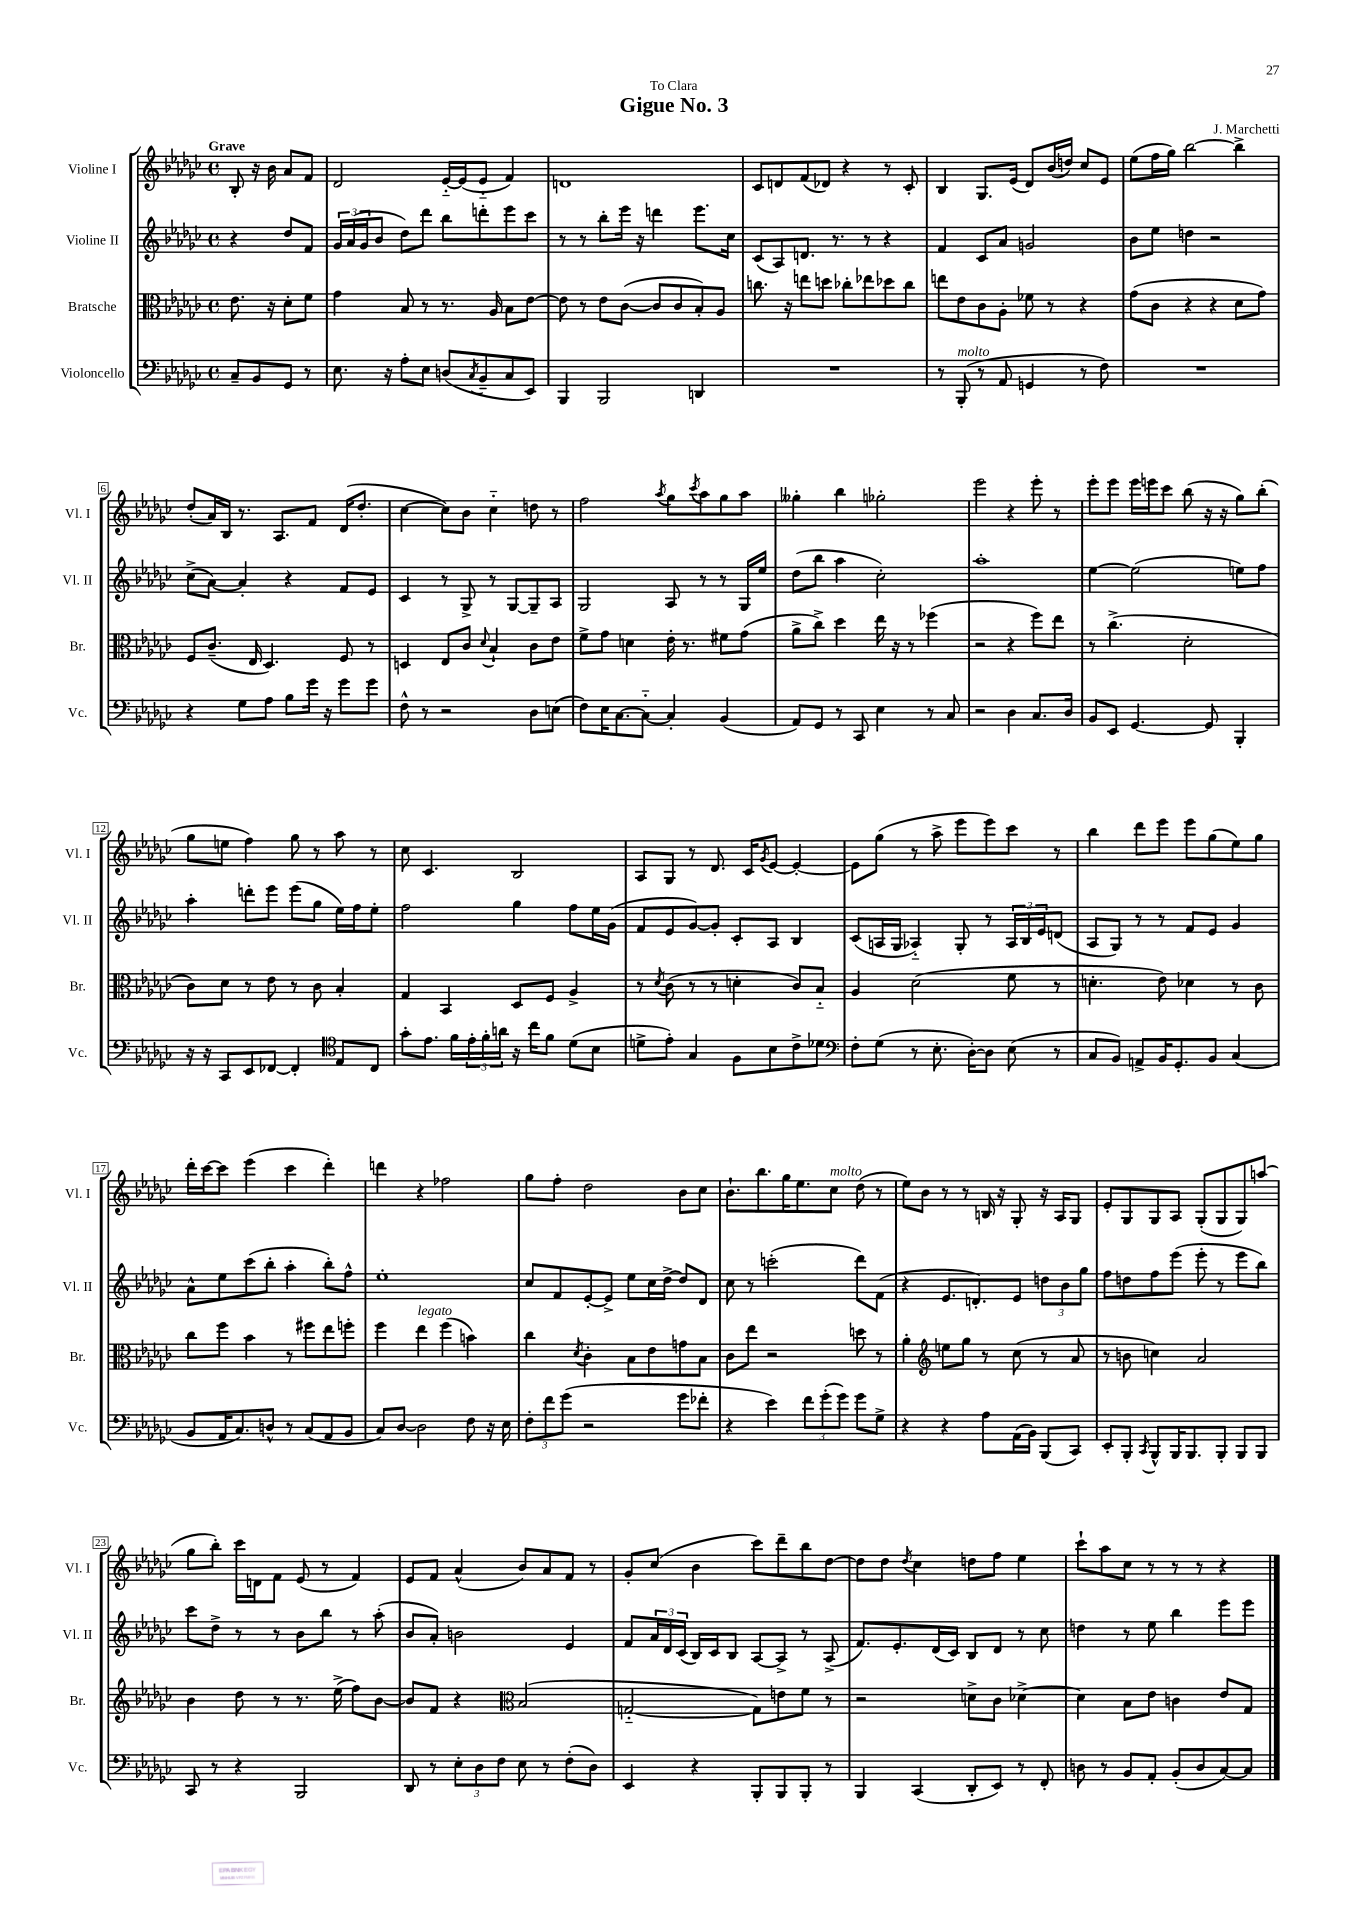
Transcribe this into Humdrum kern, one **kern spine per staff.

**kern	**kern	**kern	**kern
*part4	*part3	*part2	*part1
*staff4	*staff3	*staff2	*staff1
*I"Violoncello	*I"Bratsche	*I"Violine II	*I"Violine I
*I'Vc.	*I'Br.	*I'Vl. II	*I'Vl. I
*clefF4	*clefC3	*clefG2	*clefG2
*k[b-e-a-d-g-c-]	*k[b-e-a-d-g-c-]	*k[b-e-a-d-g-c-]	*k[b-e-a-d-g-c-]
*M4/4	*M4/4	*M4/4	*M4/4
*met(c)	*met(c)	*met(c)	*met(c)
=	=	=	=
!	!	!	!LO:TX:a:B:t=Grave
8C-~/L	8.e-\	4r	8B-'/
8BB-/	.	.	16r
.	16r	.	16b-\
8GG-/J	8d-'\L	8dd-/L	8a-/L
8r	8f\J	8f/J	8f/J
=1	=1	=1	=1
8.E-\	4g-\	24g-/LL	2d-/
.	.	(24a-/	.
.	.	24g-/J	.
.	.	8b-/J	.
16r	.	.	.
8A-'\L	8B-/	8dd-\L)	.
8E-\J	8r	8ddd-\J	.
(8Dn/L	8.r	8bb-\L	[16e-/LL
.	.	.	(16e-/J]
8qC-/	.	.	.
8BB-~/	.	8dddn'\	8e-/J
.	16A-/	.	.
8C-/	8B-\L	8eee-\	4f/)
8EE-/J)	[8e-\J	8ccc-\J	.
=2	=2	=2	=2
4BBB-/	8e-\]	8r	1dn
.	8r	8r	.
2BBB-/	8e-\L	8bb-'\L	.
.	([8c-\J	16eee-\Jk	.
.	.	16r	.
.	8c-/L]	4dddn\	.
.	8c-/	.	.
4DDn/	8B-'/)	8.eee-\L	.
.	8A-/J	.	.
.	.	16cc-\Jk	.
=3	=3	=3	=3
1r	8.ccn\	(8c-/L	8c-/L
.	.	8A-/)	8dn/
.	16r	.	.
.	8een\L	8.dn/J	(8f/
.	8ddn\J	.	8d-X/J)
.	.	8.r	.
.	8cc-X'\L	.	4r
.	8ee-X\	8r	.
.	8dd-X\	4r	8r
.	8cc-\J	.	8c-'/
=4	=4	=4	=4
8r	8een\L	4f/	4B-/
!LO:TX:a:i:t=molto	!	!	!
(8BBB-'/	8e-\	.	.
8r	8c-\	8c-/L	8.G-/L
8AA-/	8A-'\J	8a-/J	.
.	.	.	(16e-/Jk
4GGn/	8f-X\	2gn/	8d-/L)
.	8r	.	(16b-/L
.	.	.	16ddn/JJ)
8r	4r	.	8cc-/L
8F\)	.	.	8e-/J
=5	=5	=5	=5
1r	(8g-\L	8b-\L	(8ee-\L
.	8c-\J	8ee-\J	16ff\L
.	.	.	16gg-\JJ)
.	4r	4ddn\	[2bb-\
.	4r	2r	.
.	8d-\L	.	4bb-^\]
.	8g-\J)	.	.
!!LO:LB:g=z
=6	=6	=6	=6
4r	8F/L	(8cc-^\L	(8dd-'/L
.	(8.c-~/J	[8a-\J)	16a-/L)
.	.	.	16B-/JJ
8G-\L	.	4a-'/]	8.r
.	16E-/	.	.
8A-\J	4.D-/)	.	.
.	.	.	8.A-/L
8B-\L	.	4r	.
16g-\Jk	.	.	8f/J
16r	.	.	.
8g-\L	8F/	8f/L	(16d-/KL
.	.	.	8.dd-'/J
8g-\J	8r	8e-/J	.
=7	=7	=7	=7
8F^^\	4Dn/	4c-/	[4cc-\
8r	.	.	.
2r	8E-/L	8r	8cc-\L])
.	8c-/J	8G-^/	8b-\J
.	8qqd-/	.	.
.	4B-`/	8r	4cc-\
.	.	[8G-/L	.
8D-\L	8c-\L	8G-~/]	8ddn\
(8En\J	8e-\J	8A-/J	8r
=8	=8	=8	=8
8F\L)	8f^\L	2G-/	2ff\
16E-\K	8g-\J	.	.
[8.C-\	.	.	.
.	4dn\	.	.
8C-\J_	.	.	.
.	.	.	8qaa-/
4C-'/]	16e-'\	8A-/	8gg-\L
.	8.r	.	.
.	.	.	8qccc-/
.	.	8r	8aa-\
(4BB-/	8f#X\L	8r	8gg-\
.	(8g-\J	16G-/LL	8aa-\J
.	.	16ee-/JJ	.
=9	=9	=9	=9
8AA-/L)	8a-^\L	(8dd-\L	4gg--X'\
8GG-/J	8cc-^\J)	8bb-\J	.
8r	4dd-\	4aa-\	4bb-\
8CC-/	.	.	.
4E-\	16ee-\	2cc-'\)	2gg-X'\
.	16r	.	.
.	8r	.	.
8r	(4ff-X\	.	.
8C-/	.	.	.
=10	=10	=10	=10
2r	2r	1aa-'	2eee-\
4D-\	4r	.	4r
8.C-/L	8ff\L)	.	8eee-'\
.	8ee-\J	.	8r
16D-/Jk	.	.	.
=11	=11	=11	=11
8BB-/L	8r	[4ee-\	8eee-'\L
8EE-/J	(4.cc-^\	.	8eee-\J
[4.GG-/	.	(2ee-\]	16eee-\LL
.	.	.	16eeen\J
.	.	.	8ccc-\J
.	2d-'\	.	(8bb-\
8GG-/]	.	.	16r
.	.	.	16r
4BBB-'/	.	8een\L)	8gg-\L)
.	.	8ff\J	(8bb-'\J
!!LO:LB:g=z
=12	=12	=12	=12
16r	8c-\L)	4aa-'\	8gg-\L
16r	.	.	.
8CC-/L	8d-\J	.	8een\J
8EE-/	8r	8dddn'\L	4ff\)
[8FF-X/J	8e-\	8eee-\J	.
4FF-'/]	8r	(8eee-\L	8gg-\
.	8c-\	8gg-\J	8r
*clefC4	*	*	*
8E-/L	4B-'/	16ee-\LL)	8aa-\
.	.	16ff\J	.
8C-/J	.	8ee-'\J	8r
=13	=13	=13	=13
8g-'\L	4G-/	2ff\	8cc-\
8.e-\J	.	.	4.c-/
.	4BB-/	.	.
16f\LL	.	.	.
24e-'\	.	.	.
24f'\	.	.	.
24an\JJ	.	.	.
16r	8D-/L	4gg-\	2B-/
16cc-\KL	.	.	.
8f\J	8F/J	.	.
(8d-\L	4A-^/	8ff\L	.
8B-\J	.	16ee-\L	.
.	.	(16g-\JJ	.
=14	=14	=14	=14
8dn^\L	8r	8f/L	8A-/L
.	8qd-/	.	.
8e-'\J)	(8c-\	8e-/	8G-/J
4G-/	8r	[8g-/)	8r
.	8r	8g-'/J]	8.d-/
8F\L	4dn'\	8c-'/L	.
.	.	.	16c-/KL
.	.	.	8qg-/
8B-\	.	8A-/J	[8e-/J
8c-^\	8c-/L)	4B-/	4e-'/_
8d-X\J	8B-/J	.	.
=15	=15	=15	=15
*clefF4	*	*	*
8F'\L	4A-/	(8c-/L	8e-\L]
(8G-\J	.	16An/L	(8gg-\J
.	.	16G-/JJ	.
8r	(2d-\	4A-X/)	8r
8.E-'\	.	.	8aa-^\
.	.	8G-'/	8eee-\L
[16D-'\KL)	.	.	.
8D-\J]	.	8r	8eee-\)
(8E-\	8f\	24A-/LL	8ccc-\J
.	.	24B-/	.
.	.	24e-/J	.
8r	8r	(8dn/J	8r
=16	=16	=16	=16
8C-/L	4.dn'\	8A-/L	4bb-\
8BB-/J)	.	8G-/J)	.
8AAn^/L	.	8r	8ddd-\L
16BB-/K	8e-\)	8r	8eee-\J
8.GG-'/	.	.	.
.	4d-X\	8f/L	8eee-\L
8BB-/J	.	8e-/J	(8gg-\
(4C-/	8r	4g-/	8ee-\)
.	8c-\	.	8gg-\J
!!LO:LB:g=z
=17	=17	=17	=17
8BB-/L	8cc-\L	8a-^^\L	16ddd-'\LL
.	.	.	[16ccc-\J
16AA-/K	8ff\J	8ee-\	8ccc-\J]
8.C-/)	.	.	.
.	4b-\	(8ccc-\	(4eee-\
8Dn^^/J	.	8bb-'\J	.
8r	8r	4aa-'\	4ccc-\
(8C-/L	8ff#X\L	.	.
8AA-/	8ee-\	8bb-'\L)	4ddd-'\)
8BB-/J	8ffn'\J	8ff^^\J	.
=18	=18	=18	=18
8C-/L)	4ff\	1ee-'	4dddn\
[8D-/J	.	.	.
!	!LO:TX:a:i:t=legato	!	!
2D-\]	4ee-\	.	4r
.	(4ff\	.	2ff-X\
8F\	4bn\)	.	.
16r	.	.	.
16E-\	.	.	.
=19	=19	=19	=19
12F'\L	4cc-\	8cc-/L	8gg-\L
12f\	.	.	.
.	.	8f/	8ff'\J
(12g-\J	.	.	.
.	8qd-/	.	.
2r	4c-'\	[8e-'/	2dd-\
.	.	8e-^/J]	.
.	8B-\L	8ee-\L	.
.	8e-\	16cc-\L	.
.	.	[16dd-^\JJ	.
8g-\L	8gn\	8dd-/L]	8b-\L
8f-X'\J	8B-\J	8d-/J	8cc-\J
=20	=20	=20	=20
4r	8c-\L	8cc-\	8.b-`\L
.	8ee-\J	8r	.
.	.	.	8.bb-\
4e-\)	2r	(2cccn'\	.
.	.	.	16gg-\K
.	.	.	8.ee-\
12f\L	.	.	.
(12g-'\	.	.	.
!	!	!	!LO:TX:a:i:t=molto
.	.	.	8cc-\J
12g-\J)	.	.	.
8g-\L	8ddn\	8ddd-\L)	(8dd-\
8G-^\J	8r	(8f\J	8r
=21	=21	=21	=21
4r	4a-'\	4r	8ee-\L)
.	.	.	8b-\J
*	*clefG2	*	*
4r	8een\L	8.e-/L	8r
.	8gg-\J	.	8r
.	.	8.dn'/)	.
8A-\L	8r	.	16Bn/
.	.	.	16r
(16AA-\L	(8cc-\	8e-/J	8G-'/
16BB-\JJ)	.	.	.
(8BBB-/L	8r	12ddn\L	16r
.	.	.	16A-/KL
.	.	12b-\	.
8CC-/J)	8a-/	.	8G-/J
.	.	12gg-\J	.
=22	=22	=22	=22
8EE-'/L	8r	8ff\L	8e-'/L
8BBB-'/J	8bn\	8ddn\	8G-/
8qCC-/	.	.	.
8BBB-^^/L	4ccn\)	8ff\	8G-/
16BBB-/K	.	(8eee-\J	8A-/J
8.BBB-/	.	.	.
.	2a-/	8eee-'\	(8G-'/L
8BBB-'/J	.	8r	8G-/
8BBB-/L	.	8eee-\L	8G-/)
8BBB-/J	.	8bb-\J)	(8aan/J
!!LO:LB:g=z
=23	=23	=23	=23
8CC-/	4b-\	8ccc-\L	8gg-\L
8r	.	8dd-^\J	8bb-'\J)
4r	8dd-\	8r	16ccc-\LL
.	.	.	16dn\J
.	8r	8r	8f\J
2BBB-/	8.r	8b-\L	(8e-/
.	.	8bb-\J	8r
.	(16ee-^\	.	.
.	8ff\L)	8r	4f/)
.	[8b-\J	(8aa-'\	.
=24	=24	=24	=24
8DD-/	8b-/L]	8b-/L	8e-/L
8r	8f/J	8a-'/J)	8f/J
12E-'\L	4r	2bn\	(4a-^^/
12D-\	.	.	.
12F\J	.	.	.
*	*clefC3	*	*
8E-\	(2B-/	.	8b-/L)
8r	.	.	8a-/
(8F'\L	.	4e-/	8f/J
8D-\J)	.	.	8r
=25	=25	=25	=25
4EE-/	[2Gn/	8f/L	8g-'/L
.	.	24a-/L	(8cc-/J
.	.	24d-/	.
.	.	(24c-/JJ	.
4r	.	16B-/LL)	4b-\
.	.	16c-/J	.
.	.	8B-/J	.
8BBB-'/L	8G\L])	[8A-/L	8ccc-\L)
8BBB-/	8en\	8A-^/J]	8ddd-~\
8BBB-'/J	8f\J	8r	8bb-\
8r	8r	(8A-^/	[8dd-\J
=26	=26	=26	=26
4BBB-/	2r	8.f/L)	8dd-\L]
.	.	.	8dd-\J
.	.	8.e-'/	.
.	.	.	8qdd-/
(4CC-/	.	.	4cc-\
.	.	(16d-/L	.
.	.	16c-/JJ)	.
8DD-'/L	8dn^\L	8B-/L	8ddn\L
8EE-/J)	8c-\J	8d-/J	8ff\J
8r	[4d-X^\	8r	4ee-\
8FF'/	.	8cc-\	.
=27	=27	=27	=27
8Dn\	4d-\]	4ddn\	8ccc-`\L
8r	.	.	8aa-\
8BB-/L	8B-\L	8r	8cc-\J
8AA-'/J	8e-\J	8ee-\	8r
(8BB-'/L	4cn\	4bb-\	8r
8D/	.	.	8r
[8C-/)	8e-/L	8eee-\L	4r
8C-/J]	8G-/J	8eee-\J	.
==	==	==	==
*-	*-	*-	*-
